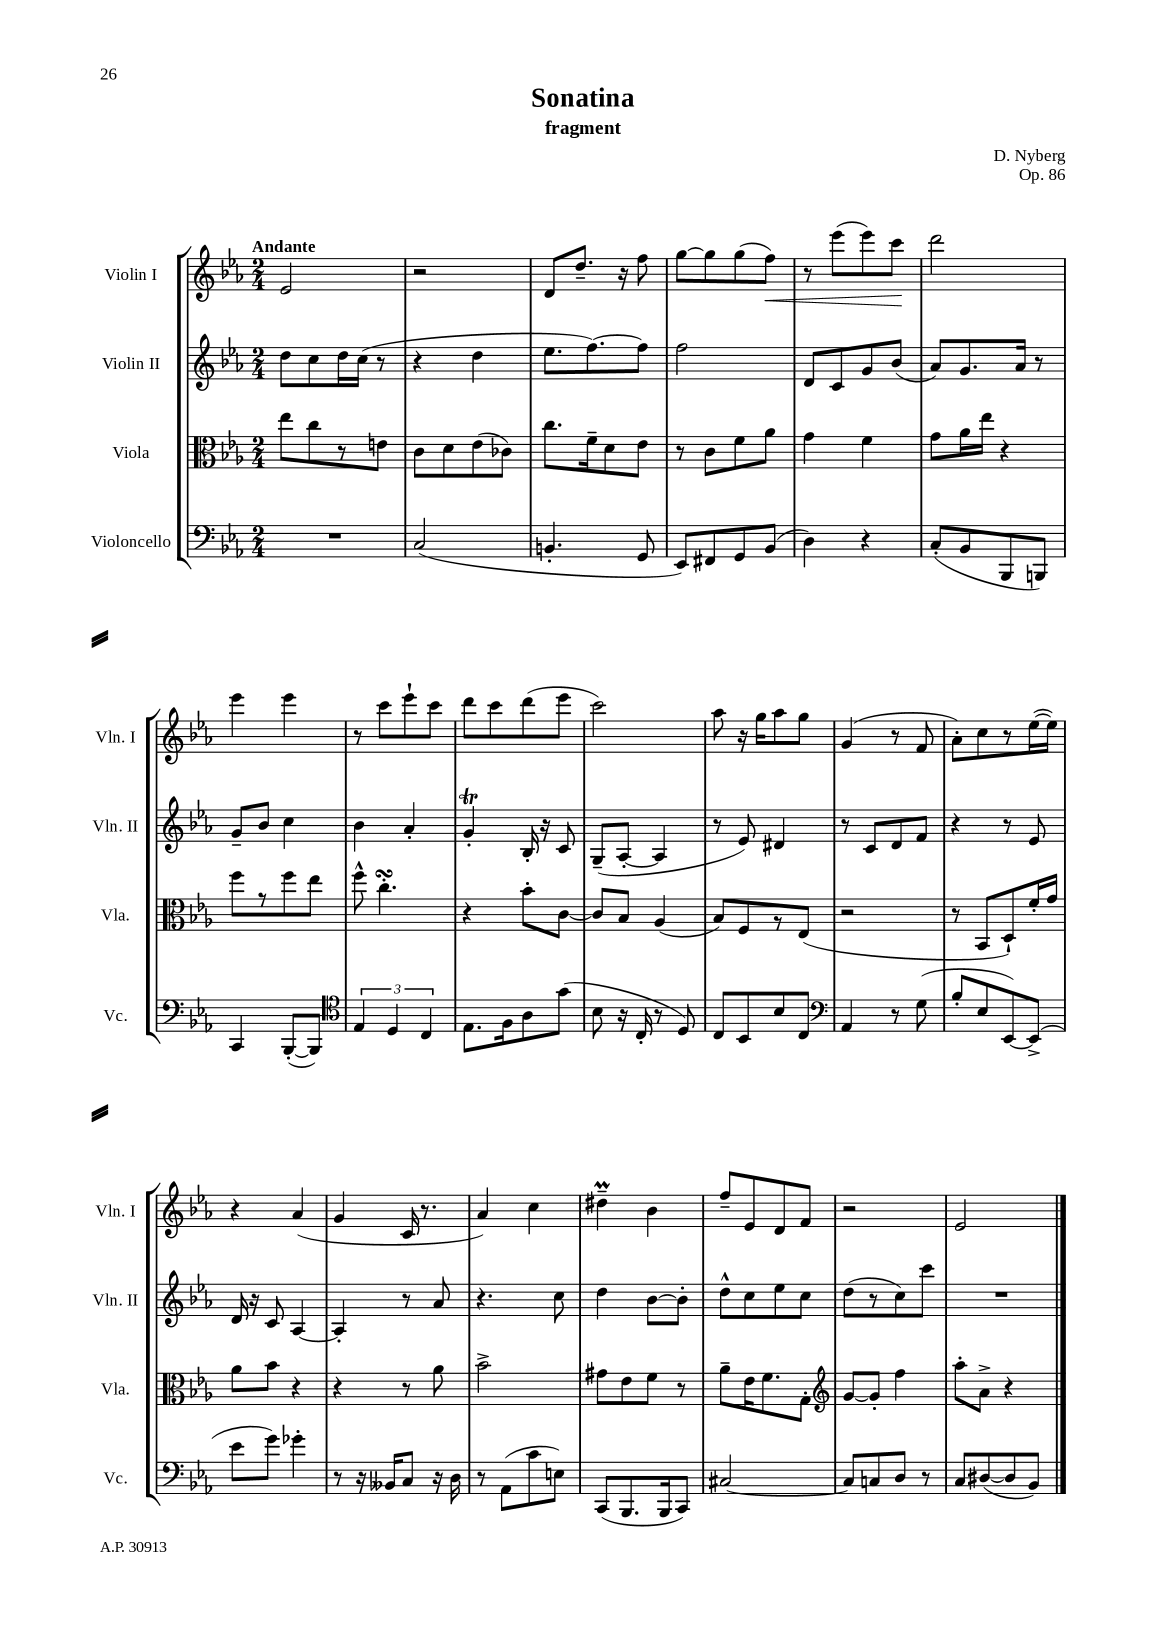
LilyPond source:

\header { title = "Sonatina" composer = "D. Nyberg" subtitle = "fragment" opus = "Op. 86" }
<<
\new StaffGroup <<
\new Staff = "s0" \with { instrumentName = "Violin I" shortInstrumentName = "Vln. I" } {
    \clef treble \key ees \major \numericTimeSignature \time 2/4 \tempo "Andante"
    \autoBeamOff ees'2 |
    r2 |
    d'8[ d''8.]-- r16 f''8 |
    g''8[~ g''8 g''8( f''8]\<) |
    r8 ees'''8[( ees'''8) c'''8]\! |
    d'''2 |
    ees'''4 ees'''4 |
    r8 c'''8[ ees'''8-! c'''8] |
    d'''8[ c'''8 d'''8( ees'''8] |
    c'''2) |
    aes''8 r16 g''16[ aes''8 g''8] |
    g'4( r8 f'8 |
    aes'8[-.) c''8 r8 ees''16~( ees''16]) |
    r4 aes'4( |
    g'4 c'16 r8. |
    aes'4) c''4 |
    dis''4--\prall bes'4 |
    f''8[-- ees'8 d'8 f'8] |
    r2 |
    ees'2 \bar "|." |
}
\new Staff = "s1" \with { instrumentName = "Violin II" shortInstrumentName = "Vln. II" } {
    \clef treble \key ees \major \numericTimeSignature \time 2/4
    \autoBeamOff d''8[ c''8 d''16 c''16]( r8 |
    r4 d''4 |
    ees''8.[ f''8.~) f''8] |
    f''2 |
    d'8[ c'8 g'8 bes'8]( |
    aes'8[) g'8. aes'16] r8 |
    g'8[-- bes'8] c''4 |
    bes'4 aes'4-. |
    g'4-.\trill bes16-. r16 c'8 |
    g8[--( aes8]~-. aes4 |
    r8 ees'8) dis'4 |
    r8 c'8[ d'8 f'8] |
    r4 r8 ees'8 |
    d'16 r16 c'8 aes4~ |
    aes4-. r8 aes'8 |
    r4. c''8 |
    d''4 bes'8[~ bes'8]-. |
    d''8[-^ c''8 ees''8 c''8] |
    d''8[( r8 c''8) c'''8] |
    R2 \bar "|." |
}
\new Staff = "s2" \with { instrumentName = "Viola" shortInstrumentName = "Vla." } {
    \clef alto \key ees \major \numericTimeSignature \time 2/4
    \autoBeamOff ees''8[ c''8 r8 e'8] |
    c'8[ d'8 ees'8( ces'8]) |
    c''8.[ f'16-- d'8 ees'8] |
    r8 c'8[ f'8 aes'8] |
    g'4 f'4 |
    g'8[ aes'16 ees''16] r4 |
    f''8[ r8 f''8 ees''8] |
    f''8-^ c''4.-.\turn |
    r4 bes'8[-. c'8]~ |
    c'8[ bes8] aes4( |
    bes8[) f8 r8 ees8]( |
    r2 |
    r8 bes,8[ d8-!) f'16-. g'16] |
    aes'8[ bes'8] r4 |
    r4 r8 aes'8 |
    bes'2-> |
    gis'8[ ees'8 f'8] r8 |
    aes'8[-- ees'16 f'8. g8]-. |
    \clef treble g'8[~ g'8]-. f''4 |
    aes''8[-. aes'8]-> r4 \bar "|." |
}
\new Staff = "s3" \with { instrumentName = "Violoncello" shortInstrumentName = "Vc." } {
    \clef bass \key ees \major \numericTimeSignature \time 2/4
    \autoBeamOff R2 |
    c2( |
    b,4.-. g,8 |
    ees,8[) fis,8 g,8 bes,8]( |
    d4) r4 |
    c8[-.( bes,8 bes,,8 b,,8]) |
    c,4 bes,,8[~-.( bes,,8]) |
    \clef tenor \tuplet 3/2 { ees4 d4 c4 } |
    ees8.[ f16 aes8 g'8]( |
    bes8 r16 c16-. r8 d8) |
    c8[ bes,8 bes8 c8] |
    \clef bass aes,4 r8 g8( |
    bes8[-. ees8 ees,8~) ees,8]->( |
    ees'8[ g'8]) ges'4-. |
    r8 r16 beses,16[ c8] r16 d16 |
    r8 aes,8[( c'8 e8]) |
    c,8[( bes,,8. bes,,16 c,8]) |
    cis2~ |
    cis8[ c8 d8] r8 |
    c8[ dis8~( dis8 bes,8]) \bar "|." |
}
>>
>>
\layout { \context { \Score \remove "Bar_number_engraver" } }
